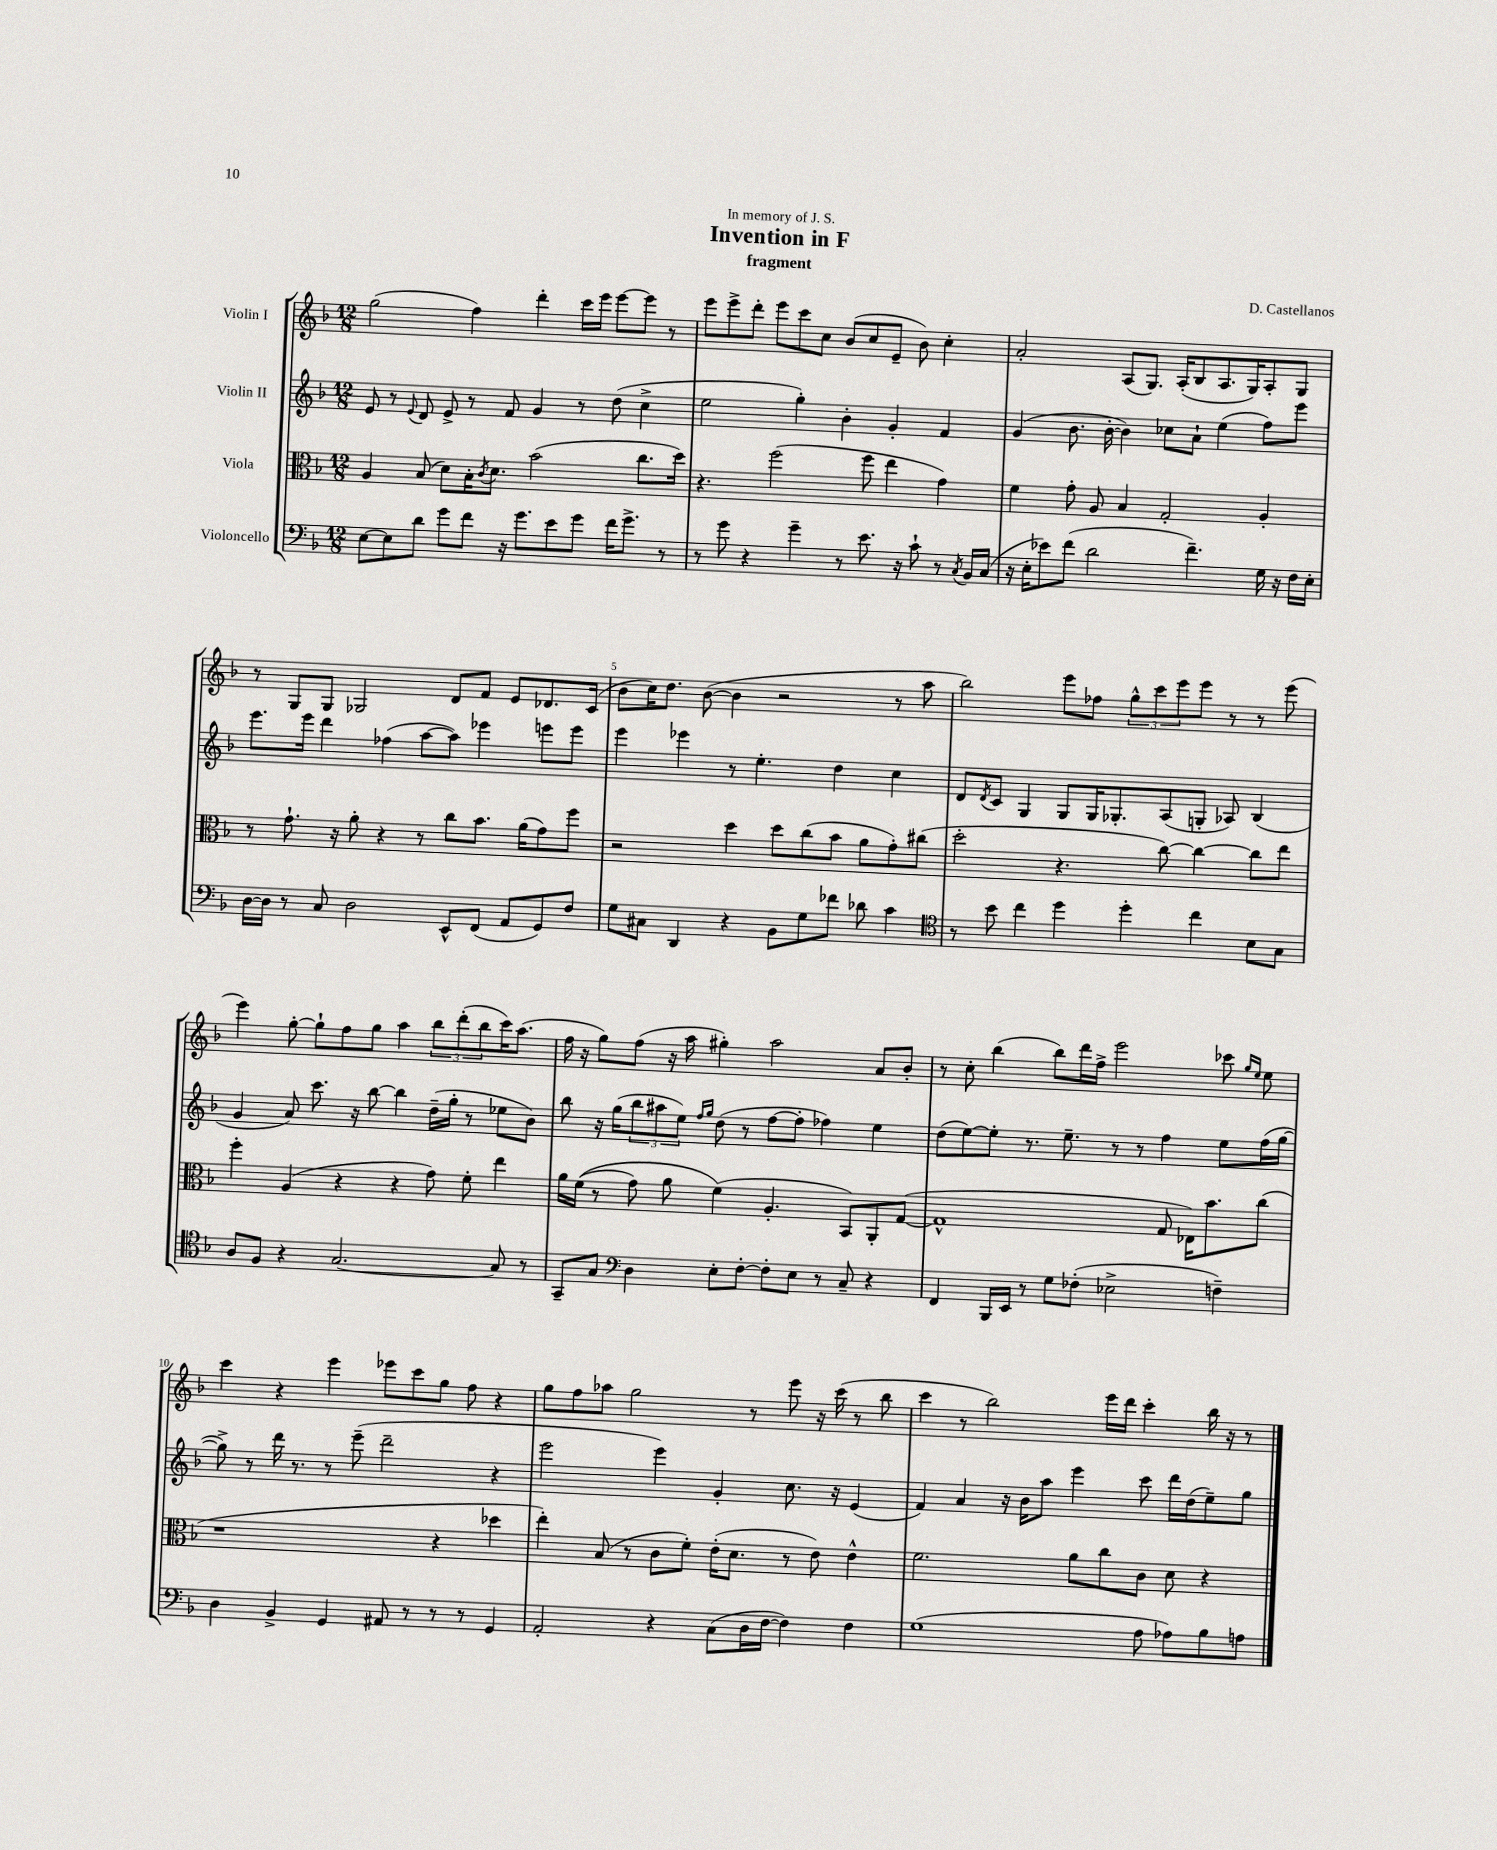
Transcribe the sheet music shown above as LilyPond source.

\header { title = "Invention in F" composer = "D. Castellanos" subtitle = "fragment" dedication = "In memory of J. S." }
<<
\new StaffGroup <<
\new Staff = "s0" \with { instrumentName = "Violin I" } {
    \clef treble \key f \major \numericTimeSignature \time 12/8
    g''2( f''4) d'''4-. c'''16 e'''16 e'''8~ e'''8 r8 |
    e'''8 e'''8-> d'''8-. e'''8 c'''8 c''8 bes'8( c''8 e'8-- bes'8) c''4-. |
    a'2-. a8( g8.) a16-.( bes8 a8. g16) a8-. g8 |
    r8 g8 g8 ges2 d'8 f'8 e'8 des'8. c'16( |
    bes'8 c''16) d''8. bes'8~( bes'4 r2 r8 a''8 |
    bes''2) e'''8 fes''8 \tuplet 3/2 { g''8-^ c'''8 e'''8 } e'''8 r8 r8 e'''8( |
    e'''4) g''8~-. g''8-! f''8 g''8 a''4 \tuplet 3/2 { bes''8 d'''8-.( bes''8 } c'''16) a''8.( |
    f''16 r16 g''8) f''8( r16 a''16 gis''4-.) a''2 a'8 bes'8-. |
    r8 c''8-. bes''4( bes''8) d'''16 f''16-> e'''2 ces'''8 \grace { g''16 e''16 } e''8 |
    c'''4 r4 e'''4 ees'''8 c'''8 g''8 f''8 r4 |
    g''8 f''8 aes''8 g''2 r8 e'''8 r16 c'''16( r8 bes''8 |
    c'''4 r8 bes''2) e'''16 d'''16 c'''4-. bes''16 r16 r8 \bar "|." |
}
\new Staff = "s1" \with { instrumentName = "Violin II" } {
    \clef treble \key f \major \numericTimeSignature \time 12/8
    e'8 r8 \appoggiatura { e'8 } d'8 e'8-> r8 f'8 g'4 r8 d''8( c''4-> |
    e''2 g''4-.) bes'4-. g'4-. f'4 |
    g'4( bes'8. bes'16~-. bes'4) ces''8 a'8-! e''4( f''8) e'''8 |
    e'''8. e'''16 d'''4 fes''4( a''8~ a''8) ees'''4 e'''8 e'''8 |
    e'''4 ees'''4 r8 e''4.-. d''4 c''4 |
    d'8 \acciaccatura { d'8 } c'8 g4 g8 g16 ges8.-. a8( g8-. aes8) bes4( |
    g'4 a'8) c'''8. r16 bes''8~ bes''4 d''16--( g''16-. r8 ees''8 bes'8) |
    bes''8 r16 g''16( \tuplet 3/2 { bes''8 ais''8 e''8) } \grace { f''16 g''16 } d''8( r8 f''8~ f''8-. fes''4) e''4 |
    d''8( e''8~) e''8-. r8. e''8.-- r8 r8 f''4 e''8 f''16( g''16~ |
    g''8->) r8 d'''16 r8. r8 e'''8--( d'''2-- r4 |
    e'''2 e'''4) g'4-. c''8. r16 e'4( |
    f'4) a'4 r16 bes'16 a''8 e'''4 c'''8 d'''16 d''16( e''8--) g''8 \bar "|." |
}
\new Staff = "s2" \with { instrumentName = "Viola" } {
    \clef alto \key f \major \numericTimeSignature \time 12/8
    a4 bes8( d'8) bes16-. \acciaccatura { c'8 } d'8. bes'2( c''8. d''16) |
    r4. f''2( f''8 e''4 g'4) |
    f'4 g'8-. a8 bes4 g2-. a4-. |
    r8 g'8.-! r16 a'8-. r4 r8 c''8 bes'8. a'16( g'8) f''8 |
    r2 d''4 d''8 c''8( bes'8 a'8 g'8-.) cis''8( |
    d''2-. r4. c''8~) c''4~ c''8 e''8 |
    f''4-. a4( r4 r4 g'8) f'8-. e''4 |
    a'16 f'16(\( r8 g'8) a'8 f'4(\) a4.-. bes,8) a,8-. g8~( |
    g1-^ g8 ees16) bes'8. c''8( |
    r1 r4 des''4 |
    e''4-.) bes8( r8 c'8 f'8-.) e'16-.( d'8. r8 e'8) e'4-^ |
    f'2. a'8 c''8 c'8 d'8 r4 \bar "|." |
}
\new Staff = "s3" \with { instrumentName = "Violoncello" } {
    \clef bass \key f \major \numericTimeSignature \time 12/8
    e8~ e8 d'8 g'8 f'8 r16 g'8. e'8 g'8 f'16 g'8.-> r8 |
    r8 g'8 r4 g'4-- r8 e'8. r16 c'8-! r8 \acciaccatura { c8 } bes,16 c16( |
    r16 e16-. ees'8) f'8( d'2 f'4.--) g16 r16 f16 e16-. |
    d16~ d16 r8 c8 d2 e,8-^ f,8( a,8 g,8) f8 |
    g8 cis8 d,4 r4 bes,8 g8 fes'8 des'8 c'4 |
    \clef tenor r8 bes'8 c''4 d''4 d''4-. c''4 bes8 g8 |
    a8 f8 r4 g2.~ g8 r8 |
    g,8-- g8 \clef bass d4 e8-. f8~-. f8-. e8 r8 c8-- r4 |
    f,4 bes,,16 e,16 r8 g8 fes8-.( ees2-> f4--) |
    d4 bes,4-> g,4 ais,8 r8 r8 r8 g,4 |
    a,2-. r4 c8( d16 f16~ f4) f4 |
    g1( a8 aes8) bes8 a8 \bar "|." |
}
>>
>>
\layout { \context { \Score \override BarNumber.break-visibility = ##(#f #t #t) barNumberVisibility = #(every-nth-bar-number-visible 5) } }
